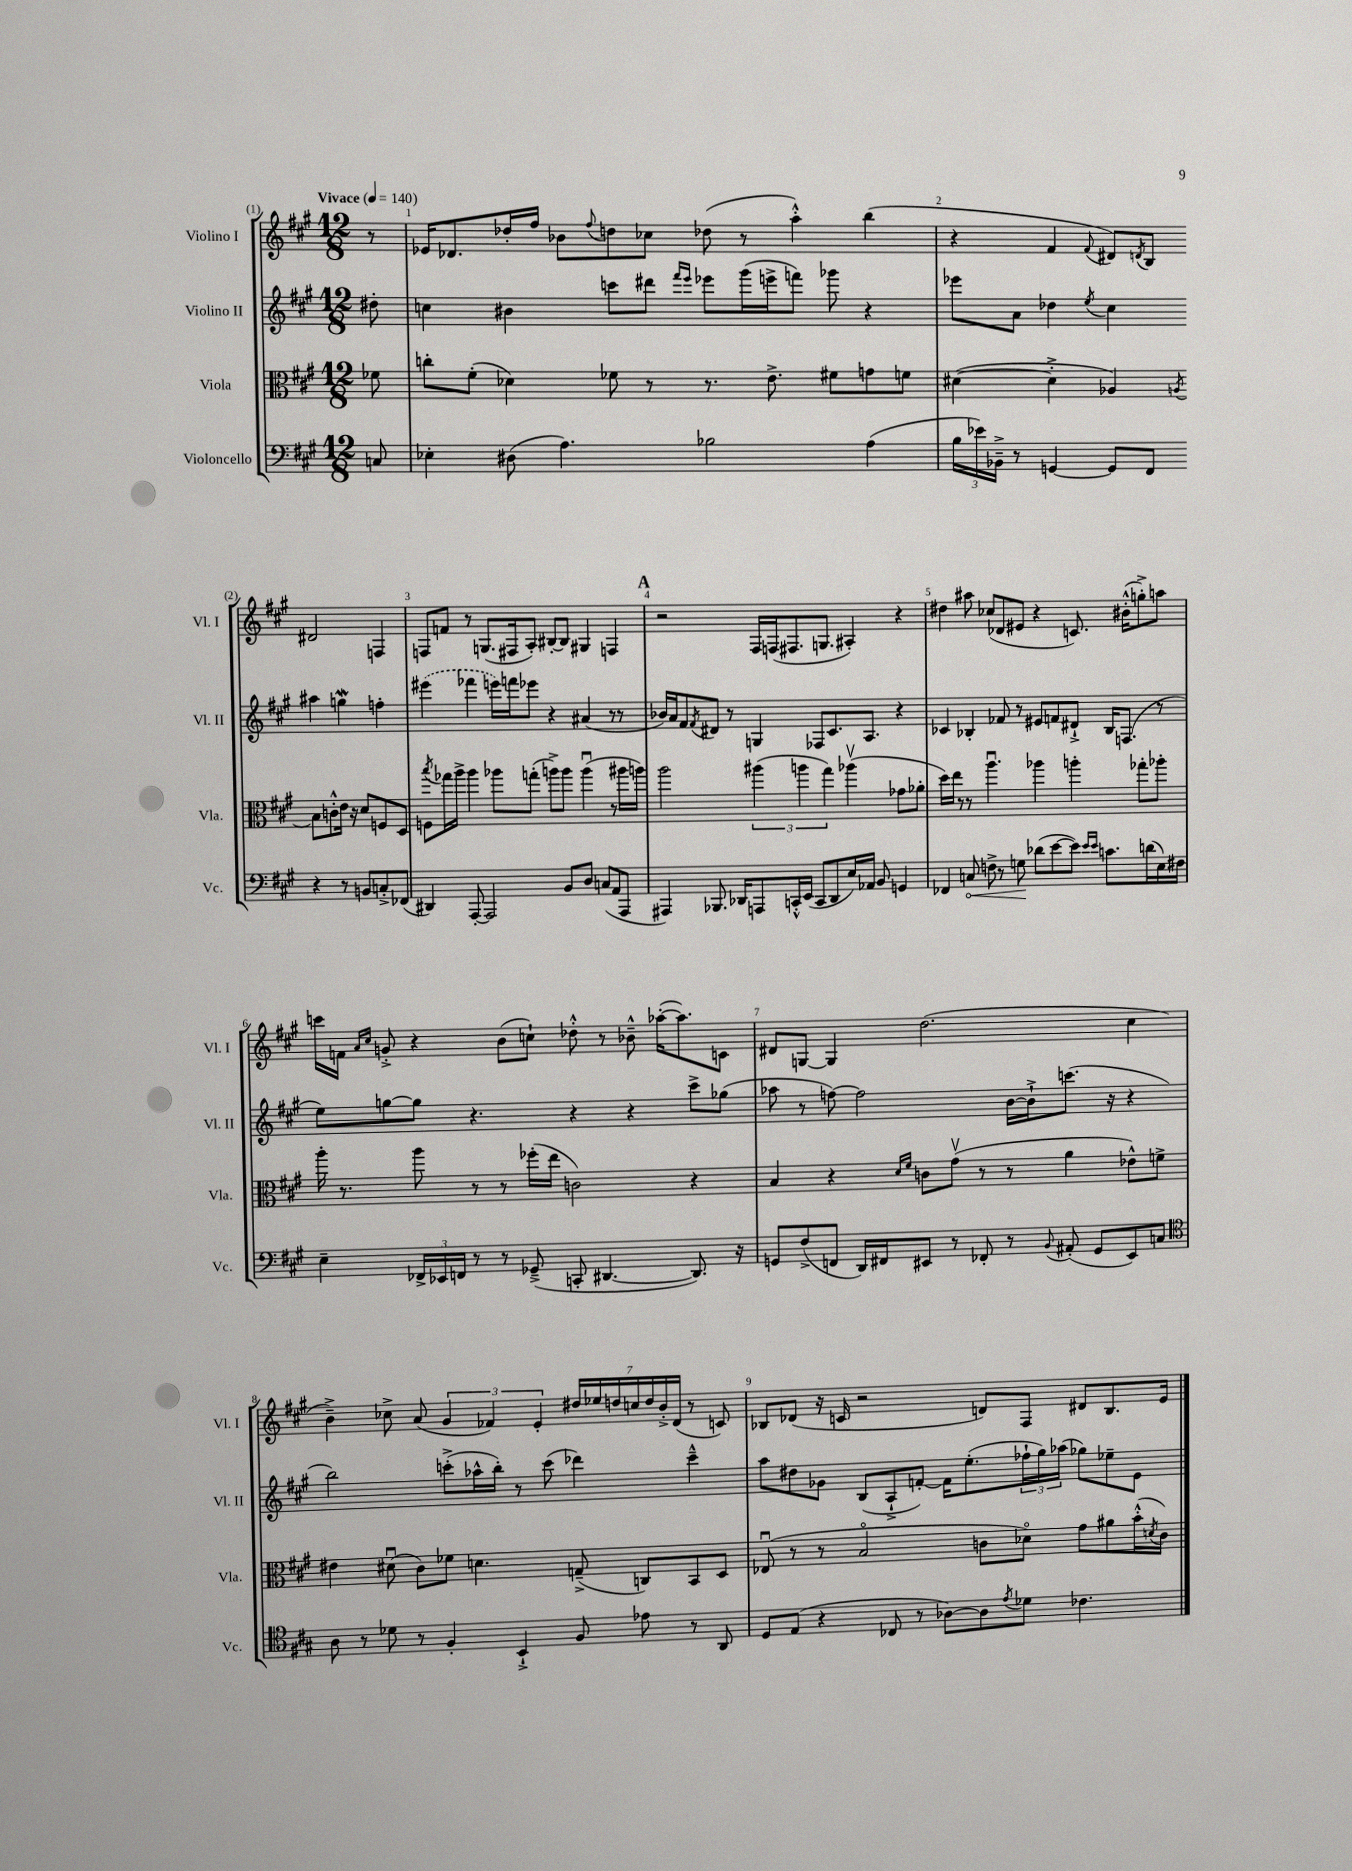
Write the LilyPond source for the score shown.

<<
\new StaffGroup <<
\new Staff = "s0" \with { instrumentName = "Violino I" shortInstrumentName = "Vl. I" } {
    \clef treble \key a \major \numericTimeSignature \time 12/8 \partial 8 \tempo "Vivace" 4 = 140
    r8 |
    ees'16 des'8. des''16-. fis''16 bes'8 \appoggiatura { fis''8 } d''8 ces''8 des''8( r8 a''4-.-^) b''4( |
    r4 fis'4 \appoggiatura { fis'8 } dis'8) \acciaccatura { d'8 } b8 dis'2 f4 |
    f8 f'8 r8 g8.( fis16 a8-.) bis8~-. bis8 gis4 f4 |
    \mark \markup { \bold "A" } r2 fis16 f16( fis8. g8. ais4-.) r4 |
    dis''4 ais''8 ces''8( des'8 eis'8 r4 c'8.) bis'16-.-^( g''8-.->) a''8 |
    c'''16 f'16 \grace { a'16 cis''16 } g'8-.-> r4 b'8( c''8-!) des''8-.-^ r8 bes'8---^ aes''16~-.( aes''8.) c'8 |
    dis'8 g8~ g4 d''2.( cis''4 |
    b'4--->) ces''8-> a'8( \tuplet 3/2 { gis'4 fes'4) e'4-. } \tuplet 7/4 { dis''16 ees''16 d''16 c''16 d''16 b'16-.-> d'16( } r8 c'8) |
    bes8 des'8( r16 c'16 r2 d'8) fis8 dis'8 bes8. e'16 \bar "|." |
}
\new Staff = "s1" \with { instrumentName = "Violino II" shortInstrumentName = "Vl. II" } {
    \clef treble \key a \major \numericTimeSignature \time 12/8 \partial 8
    dis''8-. |
    c''4 bis'4 c'''8 dis'''8 \grace { fis'''16 e'''16 } ees'''8 gis'''16( e'''16-> f'''8) ges'''8 r4 |
    ees'''8 a'8 des''4 \acciaccatura { e''8 } cis''4 ais''4 g''4\mordent f''4-. |
    \once \slurDashed eis'''4( fes'''4 e'''16) f'''16 ees'''8 r4 ais'4( r8 r8 |
    \mark \markup { \bold "A" } bes'16) a'16 fis'8 \acciaccatura { fis'8 } dis'8 r8 g4 fes8 cis'8. a8. r4 |
    ces'4 bes4-. fes'8 r8 eis'8 f'8 dis'8-!-> bes16 f8.( r8 |
    e''8) g''8~ g''8 r4. r4 r4 cis'''8-> ges''8( |
    aes''8 r8 f''8~) f''2 b'16~ b'16-!-> c'''8.( r16 r4 |
    b''2) c'''8-.->( aes''16-^ b''16-.) r8 c'''8( des'''4) c'''4---^ |
    a''8 dis''8 ges'8 b8( a8-!-> f'8~-.) f'16 e''8.-.( \tuplet 3/2 { fes''16-! gis''16) aes''16( } ges''8) ees''8-- e'8 \bar "|." |
}
\new Staff = "s2" \with { instrumentName = "Viola" shortInstrumentName = "Vla." } {
    \clef alto \key a \major \numericTimeSignature \time 12/8 \partial 8
    fes'8 |
    c''8-. fis'8-.( des'4) fes'8 r8 r8. e'8.-> fis'8 g'8 f'8 |
    dis'4~( dis'4-.-> aes4) \acciaccatura { a8 } b8 c'8-.-^ e'16 r16 dis'8 f8 d8 |
    f8 \acciaccatura { b''8 } ges''16 a''16-> a''4 aes''8 g''8-.( a''8->) a''8 a''4\downbow( r8 ais''16 a''16) |
    \mark \markup { \bold "A" } a''2 \tuplet 3/2 { ais''4( a''4 gis''4) } aes''4\upbow( ges'8 aes'8-. |
    d''16) e''16 r8 r8 a''4.\downbow aes''4 a''4-. ges''8-. aes''8-. |
    a''16-. r8. a''8 r8 r8 fes''16-.( e''16 c'2) r4 |
    b4 r4 \grace { d'16 fis'16 } c'8 gis'8\upbow( r8 r8 a'4 ees'8-^) f'8-> |
    eis'4 dis'8\downbow( cis'8) fes'8 d'4. g8--->( c8) b,8 d8 |
    ees8\downbow( r8 r8 b2\flageolet c'8 des'8\flageolet) gis'8 ais'8 b'16-.-^( \acciaccatura { d'8 } c'16) \bar "|." |
}
\new Staff = "s3" \with { instrumentName = "Violoncello" shortInstrumentName = "Vc." } {
    \clef bass \key a \major \numericTimeSignature \time 12/8 \partial 8
    c8 |
    ees4-. dis8( a4.) bes2 a4( |
    \tuplet 3/2 { b16 ees'16) bes,16---> } r8 g,4~ g,8 fis,8 r4 r8 b,8 c8-.-> fes,8( |
    dis,4) a,,8~-. a,,2 b,8 d8 c8( a,8 a,,8 |
    \mark \markup { \bold "A" } ais,,4) bes,,8. des,16 a,,8 c,16-.-^ e,16( c,8 des,8 e16) aes,16 b,8 g,4 |
    fes,4 \once \override Hairpin.circled-tip = ##t c8\< f8-> r8 g8\! des'8( e'8~ e'8) \grace { e'16 e'16 } c'8. d'16( e16) fis16 |
    e4-- \tuplet 3/2 { fes,16-> ees,16 f,16 } r8 r8 ges,8--->( c,8-. dis,4.~ dis,8.) r16 |
    g,8 fis8->( f,8 d,16) fis,16 eis,8 r8 fes,8-. r8 \appoggiatura { b,8 } ais,8-.( g,8 eis,8) c8 |
    \clef tenor a8 r8 des'8 r8 fis4-. b,4-!-> fis8 ees'8 r8 a,8 |
    d8 e8( r4 ces8 r8 aes8~) aes8 \acciaccatura { e'8 } des'8 ces'4. \bar "|." |
}
>>
>>
\layout { \context { \Score \override BarNumber.break-visibility = ##(#f #t #t) barNumberVisibility = #all-bar-numbers-visible } }
